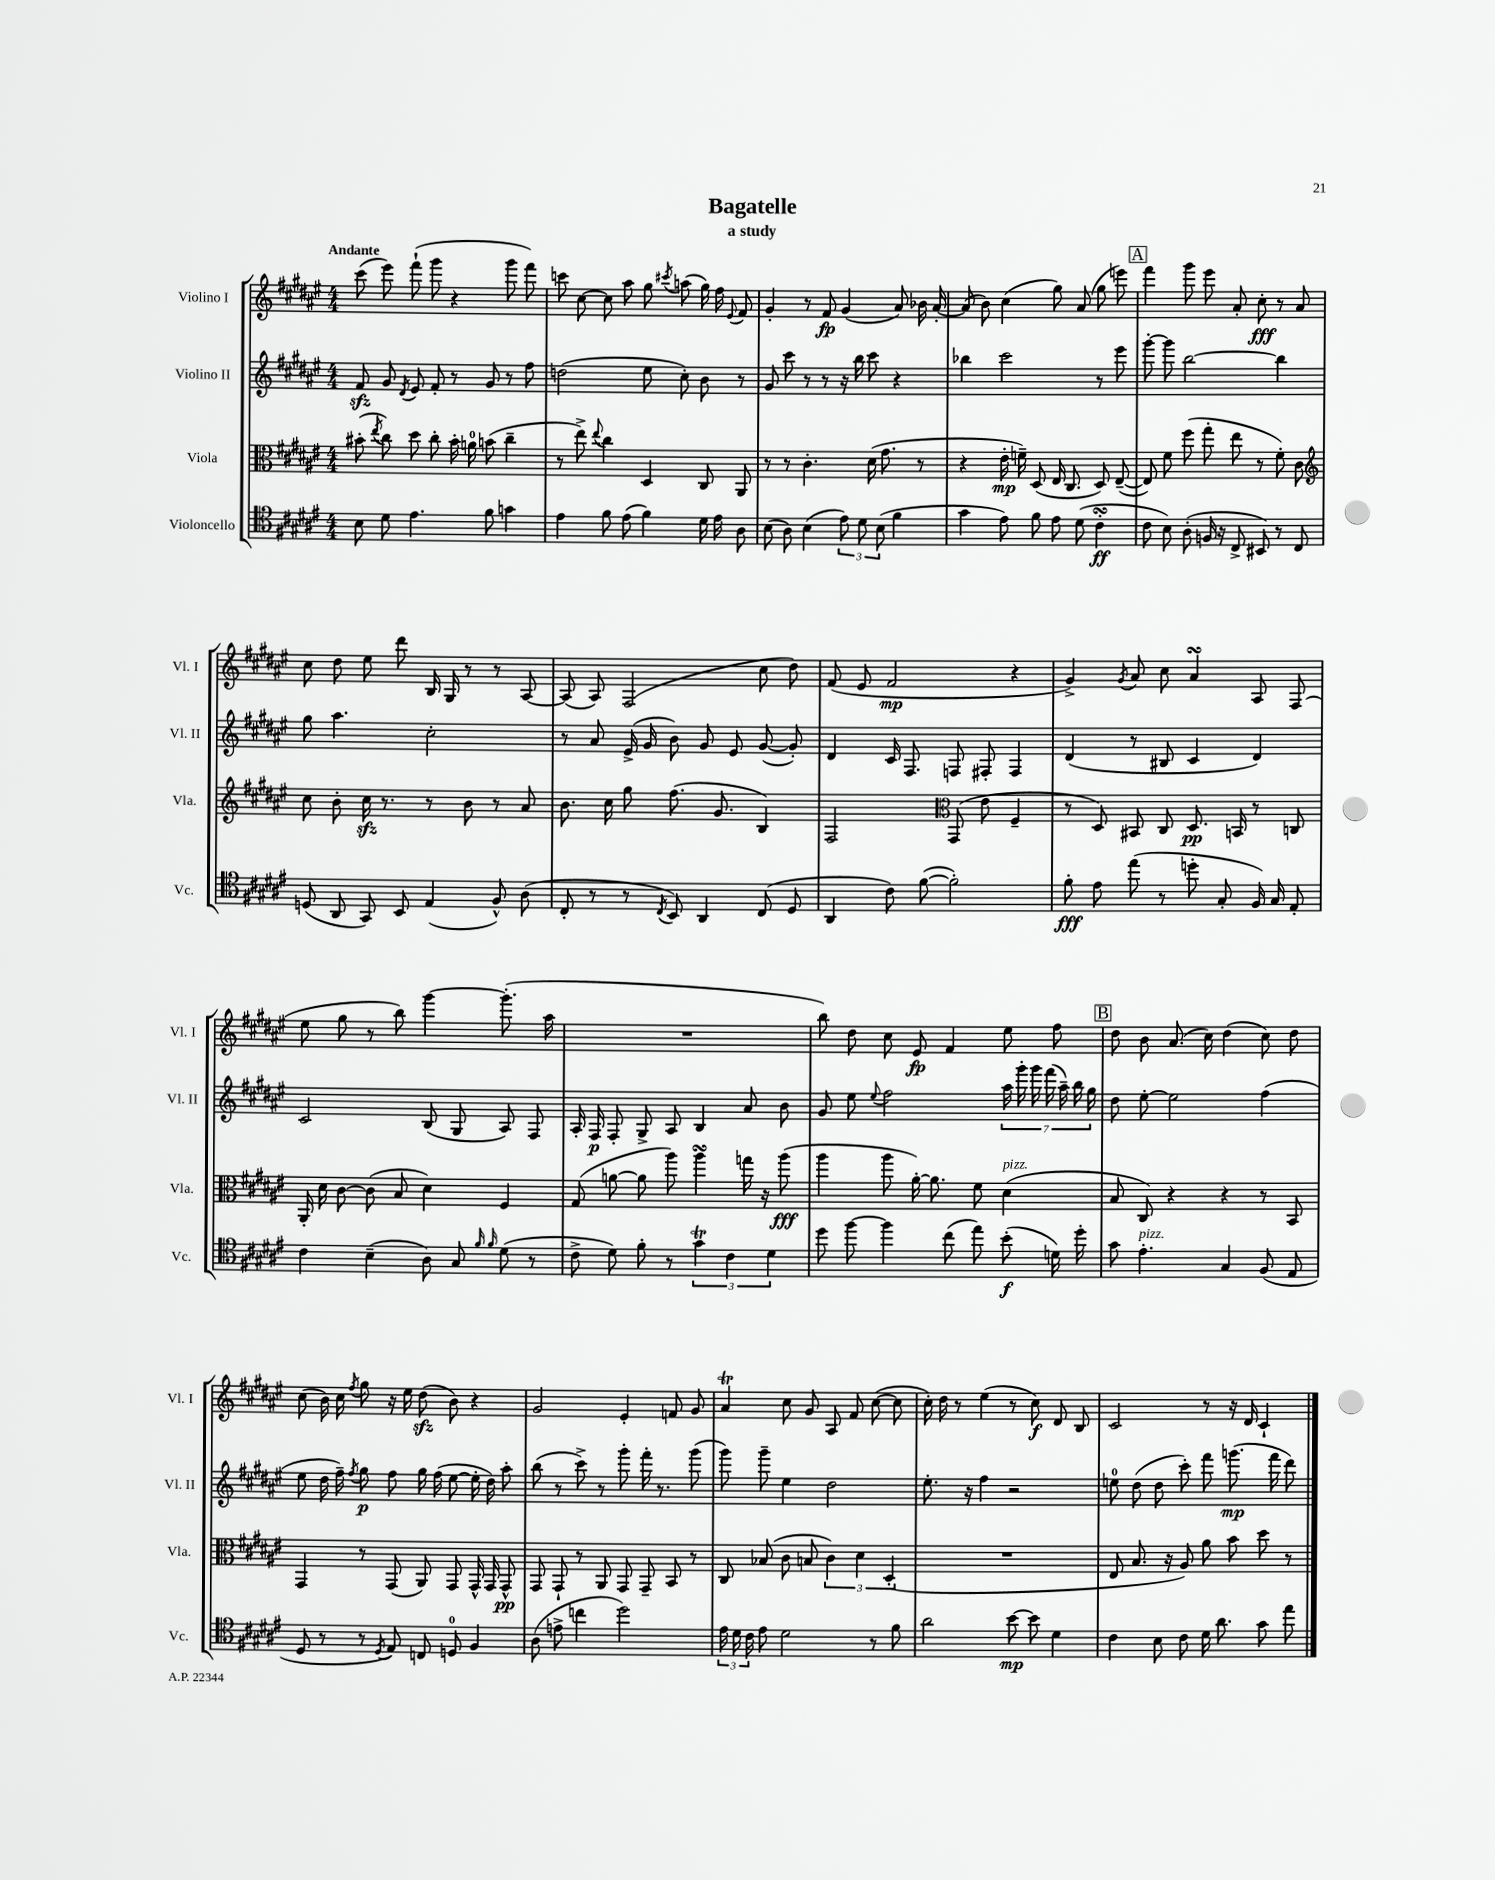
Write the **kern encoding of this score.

**kern	**dynam	**kern	**dynam	**kern	**dynam	**kern	**dynam
*part4	*part4	*part3	*part3	*part2	*part2	*part1	*part1
*staff4	*staff4	*staff3	*staff3	*staff2	*staff2	*staff1	*staff1
*I"Violoncello	*	*I"Viola	*	*I"Violino II	*	*I"Violino I	*
*I'Vc.	*	*I'Vla.	*	*I'Vl. II	*	*I'Vl. I	*
*clefC4	*	*clefC3	*	*clefG2	*	*clefG2	*
*k[f#c#g#d#a#e#]	*	*k[f#c#g#d#a#e#]	*	*k[f#c#g#d#a#e#]	*	*k[f#c#g#d#a#e#]	*
*M4/4	*	*M4/4	*	*M4/4	*	*M4/4	*
=1	=1	=1	=1	=1	=1	=1	=1
!	!	!	!	!	!	!LO:TX:a:B:t=Andante	!
8B\	.	(8b#X'\	.	8f#zz/	.	(8ccc#\	.
.	.	8qee#/	.	.	.	.	.
8d#\	.	8cc#\)	.	8g#/	.	8eee#\)	.
.	.	.	.	8qd#/	.	.	.
4.e#\	.	8dd#\	.	8e#/	.	(8fff#`\	.
.	.	8cc#'\	.	8f#'/	.	8ggg#\	.
.	.	16b#'\	.	8r	.	4r	.
.	.	16an\	.	.	.	.	.
8f#\	.	(8bn\	.	8g#/	.	.	.
4gn\	.	4cc#~\	.	8r	.	8ggg#\	.
.	.	.	.	8ff#\	.	8fff#\)	.
=2	=2	=2	=2	=2	=2	=2	=2
4e#\	.	8r	.	(2ddn\	.	8cccn\	.
.	.	8ee#^\)	.	.	.	[8cc#\	.
.	.	8qqee#/	.	.	.	.	.
8f#\	.	4cc#\	.	.	.	8cc#\]	.
(8e#\	.	.	.	.	.	8aa#\	.
4f#\)	.	4D#/	.	8ee#\	.	8gg#\	.
.	.	.	.	.	.	8qccc#X/	.
.	.	.	.	8cc#'\)	.	(8aan\	.
16d#\	.	8C#/	.	8b\	.	16gg#\)	.
16e#\	.	.	.	.	.	16ff#\	.
.	.	.	.	.	.	8qqe#/	.
8A#\	.	8AA#/	.	8r	.	8f#/	.
=3	=3	=3	=3	=3	=3	=3	=3
(8B\	.	8r	.	8g#/	.	4g#'/	.
8A#\)	.	8r	.	8ccc#\	.	.	.
(4B\	.	4.c#'\	.	8r	.	8r	.
.	.	.	.	8r	.	8f#/	fp
12e#\)	.	.	.	16r	.	(4g#/	.
.	.	.	.	16bb\	.	.	.
12d#\	.	.	.	.	.	.	.
.	.	(16d#\	.	8ccc#\	.	.	.
(12B\	.	.	.	.	.	.	.
.	.	8.g#\	.	.	.	.	.
4f#\	.	.	.	4r	.	8a#/)	.
.	.	8r	.	.	.	16b-X\	.
.	.	.	.	.	.	[16a#'/	.
=4	=4	=4	=4	=4	=4	=4	=4
4g#\	.	4r	.	4bb-X\	.	(8a#/]	.
.	.	.	.	.	.	8b\)	.
8e#\)	.	16e#'\	mp	2ccc#\	.	(4cc#\	.
.	.	16fn~\)	.	.	.	.	.
8f#\	.	(8D#/	.	.	.	.	.
8e#\	.	16E#/	.	.	.	8gg#\)	.
.	.	8.C#/	.	.	.	.	.
(8d#\	.	.	.	.	.	(8a#/	.
4c#sSSS'\	ff	8D#/)	.	8r	.	8gg#\	.
.	.	([8E#~/	.	8eee#\	.	8eeen\)	.
!!LO:REH:place=s1:t=A
=5	=5	=5	=5	=5	=5	=5	=5
8c#\	.	8E#/])	.	[8ggg#'\	.	4fff#\	.
8B\)	.	8f#\	.	8ggg#\]	.	.	.
(8A#'\	.	(8ff#\	.	[2bb\	.	8ggg#\	.
16Fn/	.	8gg#'\	.	.	.	8eee#\	.
16r	.	.	.	.	.	.	.
8C#^/	.	8ee#\	.	.	.	8a#'/	.
8BB#X/)	.	8r	.	.	.	8cc#'\	fff
8r	.	8f#'\)	.	4bb\]	.	8r	.
8C#/	.	8c#\	.	.	.	8a#/	.
!!LO:LB:g=z
=6	=6	=6	=6	=6	=6	=6	=6
*	*	*clefG2	*	*	*	*	*
(8Dn/	.	8cc#\	.	8gg#\	.	8cc#\	.
8AA#/	.	8b'\	.	4.aa#\	.	8dd#\	.
8GG#/)	.	16cc#zz\	.	.	.	8ee#\	.
.	.	8.r	.	.	.	.	.
8BB/	.	.	.	.	.	8ddd#\	.
(4E#/	.	8r	.	2cc#'\	.	16B/	.
.	.	.	.	.	.	16G#/	.
.	.	8b\	.	.	.	8r	.
8F#^^/)	.	8r	.	.	.	8r	.
(8A#\	.	8a#/	.	.	.	[8A#/	.
=7	=7	=7	=7	=7	=7	=7	=7
8C#'/	.	8.b\	.	8r	.	(8A#/]	.
8r	.	.	.	8a#/	.	8A#/)	.
.	.	16cc#\	.	.	.	.	.
8r	.	8gg#\	.	(16e#^/	.	(2F#/	.
.	.	.	.	16g#/	.	.	.
8qC#/	.	.	.	.	.	.	.
8BB/)	.	(8.ff#\	.	8b\)	.	.	.
4AA#/	.	.	.	8g#/	.	.	.
.	.	8.g#/	.	.	.	.	.
.	.	.	.	8e#/	.	.	.
(8C#/	.	4B/)	.	([8g#/	.	8cc#\	.
8D#/	.	.	.	8g#'/])	.	8dd#\)	.
=8	=8	=8	=8	=8	=8	=8	=8
4AA#/	.	2F#/	.	4d#/	.	(8f#/	.
.	.	.	.	.	.	8e#/	.
8c#\)	.	.	.	16c#/	.	2f#/	mp
.	.	.	.	8.F#/	.	.	.
([8f#\	.	.	.	.	.	.	.
*	*	*clefC3	*	*	*	*	*
2f#'\])	.	(8GG#/	.	8Fn/	.	.	.
.	.	8e#\	.	8F#X'/	.	.	.
.	.	4F#~/	.	4F#/	.	4r	.
=9	=9	=9	=9	=9	=9	=9	=9
8f#'\	fff	8r	.	(4d#/	.	4g#^/)	.
8e#\	.	8D#/)	.	.	.	.	.
.	.	.	.	.	.	8qg#/	.
(8ee#\	.	8BB#X/	.	8r	.	8a#/	.
8r	.	8C#/	.	8B#X/	.	8cc#\	.
8ddn'\	.	8.D#/	pp	4c#/	.	4a#sSsS/	.
8G#'/	.	.	.	.	.	.	.
.	.	16BBn/	.	.	.	.	.
16F#/)	.	8r	.	4d#/)	.	8A#/	.
16G#/	.	.	.	.	.	.	.
8E#'/	.	8Cn/	.	.	.	(8F#/	.
!!LO:LB:g=z
=10	=10	=10	=10	=10	=10	=10	=10
4c#\	.	16AA#'/	.	2c#/	.	8ee#\	.
.	.	16d#\	.	.	.	.	.
.	.	[8c#\	.	.	.	8gg#\	.
(4B~\	.	(8c#\]	.	.	.	8r	.
.	.	8B/	.	.	.	8bb\)	.
8A#\)	.	4d#\)	.	(8B/	.	[4ggg#\	.
8G#/	.	.	.	8G#/	.	.	.
16qqf#/	.	.	.	.	.	.	.
16qqf#/	.	.	.	.	.	.	.
(8d#\	.	4F#/	.	8A#/)	.	(8.ggg#'\]	.
8r	.	.	.	8F#/	.	.	.
.	.	.	.	.	.	16aa#\	.
=11	=11	=11	=11	=11	=11	=11	=11
8c#^\	.	(8G#/	.	16A#'/	.	1r	.
.	.	.	.	16F#/	p	.	.
8d#\)	.	[8an\	.	8F#'/	.	.	.
8f#'\	.	8a\]	.	8G#^/	.	.	.
8r	.	8aa#\)	.	8A#/	.	.	.
6g#T\	.	4aa#sSsS\	.	4B/	.	.	.
6c#\	.	.	.	.	.	.	.
.	.	16ggn\	.	8a#/	.	.	.
.	.	16r	.	.	.	.	.
6d#\	.	.	.	.	.	.	.
.	.	(8aa#\	fff	8b\	.	.	.
=12	=12	=12	=12	=12	=12	=12	=12
8dd#\	.	4aa#\	.	8g#/	.	8bb\)	.
[8ff#\	.	.	.	8ee#\	.	8dd#\	.
.	.	.	.	8qqee#/	.	.	.
4ff#\]	.	8aa#\	.	2ff#\	.	8cc#\	.
.	.	[16a#'\)	.	.	.	8e#/	fp
.	.	8.a#\]	.	.	.	.	.
(8cc#\	.	.	.	.	.	4f#/	.
8ee#\)	.	8f#\	.	.	.	.	.
!	!	!LO:TX:a:i:t=pizz.	!	!	!	!	!
(8b'\	f	(4d#\	.	28aa#\	.	8ee#\	.
.	.	.	.	28ggg#'\	.	.	.
.	.	.	.	28ggg#\	.	.	.
.	.	.	.	(28fff#\	.	.	.
16dn\)	.	.	.	.	.	8ff#\	.
.	.	.	.	28aa#~\)	.	.	.
.	.	.	.	28bb\	.	.	.
16dd#'\	.	.	.	.	.	.	.
.	.	.	.	28gg#\	.	.	.
!!LO:REH:place=s1:t=B
=13	=13	=13	=13	=13	=13	=13	=13
8g#\	.	8B/	.	8dd#\	.	8dd#\	.
!LO:TX:a:i:t=pizz.	!	!	!	!	!	!	!
4.e#'\	.	8C#/)	.	[8ee#'\	.	8b\	.
.	.	4r	.	2ee#\]	.	(8.a#/	.
.	.	.	.	.	.	16cc#\)	.
4G#/	.	4r	.	.	.	(4dd#\	.
(8F#/	.	8r	.	(4ff#\	.	8cc#\)	.
8E#/	.	8BB/	.	.	.	8dd#\	.
!!LO:LB:g=z
=14	=14	=14	=14	=14	=14	=14	=14
8D#/	.	4GG#/	.	8ee#\	.	(8cc#\	.
8r	.	.	.	16dd#\	.	16b\)	.
.	.	.	.	16ff#~\)	.	16cc#\	.
.	.	.	.	8qff#/	.	8qff#/	.
8r	.	8r	.	8gg#\	p	8gg#\	.
8qD#/	.	.	.	.	.	.	.
8E#/)	.	(8GG#/	.	8ff#\	.	16r	.
.	.	.	.	.	.	16ee#\	.
8Cn/	.	8AA#/)	.	16gg#\	.	(8dd#zz\	.
.	.	.	.	(16ff#\	.	.	.
8Dn/	.	8GG#/	.	[8ee#\	.	8b\)	.
4F#/	.	16GG#^^/	.	16ee#'\]	.	4r	.
.	.	16GG#/	.	16dd#\)	.	.	.
.	.	8GG#^^/	pp	8aa#'\	.	.	.
=15	=15	=15	=15	=15	=15	=15	=15
(8A#\	.	8GG#/	.	(8bb\	.	2g#/	.
8en^\	.	8GG#`/	.	8r	.	.	.
4ccn\	.	8r	.	8ccc#^\)	.	.	.
.	.	8AA#/	.	8r	.	.	.
2dd#\)	.	8GG#/	.	8ggg#'\	.	4e#'/	.
.	.	8GG#~/	.	16fff#'\	.	.	.
.	.	.	.	8.r	.	.	.
.	.	8BB/	.	.	.	8fn/	.
.	.	8r	.	(8ggg#\	.	8g#/	.
=16	=16	=16	=16	=16	=16	=16	=16
24e#\	.	8C#/	.	8ggg#\)	.	4a#t/	.
24d#\	.	.	.	.	.	.	.
24c#\	.	.	.	.	.	.	.
8e#\	.	(8B-X/	.	8ggg#~\	.	.	.
2d#\	.	8c#\	.	4ee#\	.	8cc#\	.
.	.	8Bn/	.	.	.	8g#/	.
.	.	6c#\)	.	2dd#\	.	8A#/	.
.	.	.	.	.	.	8f#/	.
.	.	6d#\	.	.	.	.	.
8r	.	.	.	.	.	([8cc#\	.
.	.	(6D#'/	.	.	.	.	.
8f#\	.	.	.	.	.	8cc#\]	.
=17	=17	=17	=17	=17	=17	=17	=17
2a#\	.	1r	.	8.ee#'\	.	16cc#'\)	.
.	.	.	.	.	.	16dd#\	.
.	.	.	.	.	.	8r	.
.	.	.	.	16r	.	.	.
.	.	.	.	4ff#\	.	(4ee#\	.
[8b\	mp	.	.	2r	.	8r	.
8b\]	.	.	.	.	.	8cc#\)	f
4d#\	.	.	.	.	.	8d#/	.
.	.	.	.	.	.	8B/	.
=18	=18	=18	=18	=18	=18	=18	=18
4c#\	.	8E#/	.	8een\	.	2c#/	.
.	.	8.B/	.	(8dd#\	.	.	.
8B\	.	.	.	8dd#\	.	.	.
.	.	16r	.	.	.	.	.
8c#\	.	8A#/)	.	8ccc#'\)	.	.	.
16d#\	.	8a#\	.	8fff#\	.	8r	.
8.a#\	.	.	.	.	.	.	.
.	.	8b\	.	(8.gggn\	mp	16r	.
.	.	.	.	.	.	16d#/	.
8g#\	.	8dd#\	.	.	.	4c#`/	.
.	.	.	.	16fff#\	.	.	.
8ee#\	.	8r	.	8ddd#\)	.	.	.
==	==	==	==	==	==	==	==
*-	*-	*-	*-	*-	*-	*-	*-
